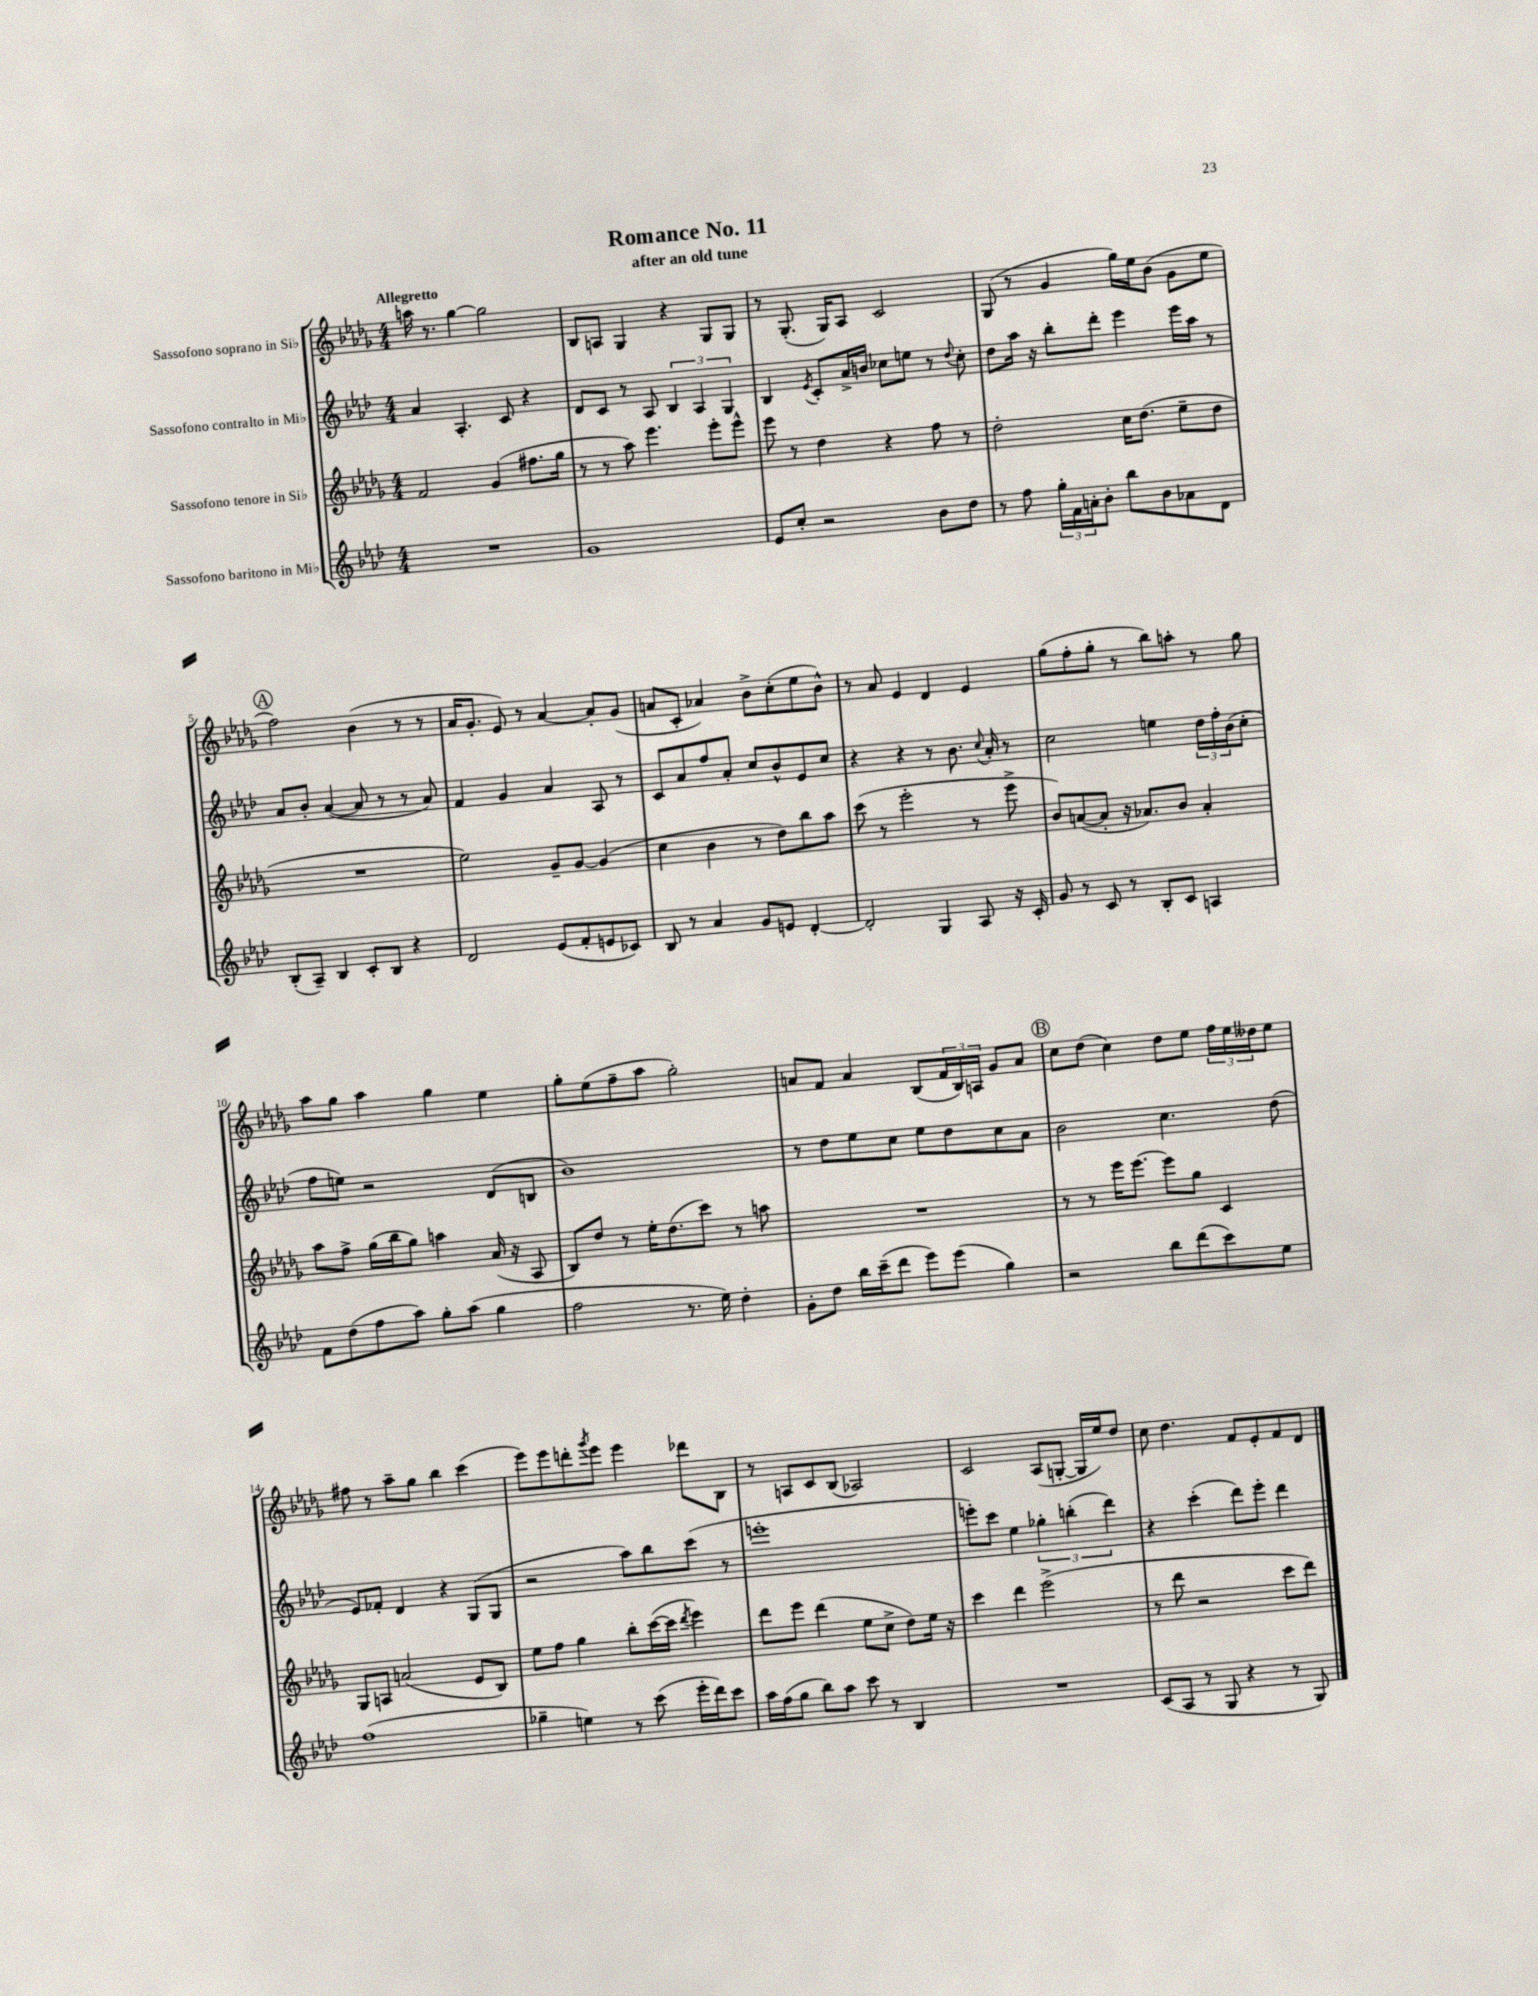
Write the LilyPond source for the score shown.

\header { title = "Romance No. 11" subtitle = "after an old tune" }
<<
\new StaffGroup <<
\new Staff = "s0" \with { instrumentName = "Sassofono soprano in Sib" } {
    \clef treble \key des \major \numericTimeSignature \time 4/4 \tempo "Allegretto"
    a''16 r8. ges''4~ ges''2 |
    bes8 a8 ges4 r4 ges8 ges8 |
    r8 ges8.-.( ges16) aes8 c'2 |
    ges8( r8 ges'4 ges''16) ees''16 bes'8( ges'8 ees''8 |
    \mark \markup { \circle "A" } f''2) bes'4( r8 r8 |
    aes'16 ges'8.-. ees'8) r8 aes'4~ aes'8-. ges'8( |
    a'8 c'8-. aes'4) bes'8-> c''8-.( ees''8 bes'8-^) |
    r8 aes'8 ees'4 des'4 ees'4 |
    ges''8( f''8-. ges''8-. r8 bes''8) a''8-. r8 ges''8 |
    aes''8 ges''8 aes''4 ges''4 ees''4 |
    ges''8-. ees''8( f''8-- aes''8 ges''2-.) |
    a'8 f'8 a'4 bes8( \tuplet 3/2 { f'16 bes16) a16 } ges'8 a'8 |
    \mark \markup { \circle "B" } c''8 des''8( c''4) des''8 ees''8 \tuplet 3/2 { f''16 ees''16 deses''16 } ees''8 |
    fis''8 r8 aes''8-- ges''8 bes''4 c'''4( |
    ees'''8) ees'''8 d'''8-. \acciaccatura { ges'''8 } ees'''8 ees'''4 des'''8 bes8 |
    r8 a8 c'8 bes8( aes2) |
    c'2 aes8( g8~-. g16 ees''16) des''8 |
    c''8 des''4. f'8 ees'8-. f'8 des'8 \bar "|." |
}
\new Staff = "s1" \with { instrumentName = "Sassofono contralto in Mib" } {
    \clef treble \key aes \major \numericTimeSignature \time 4/4
    aes'4 aes4.-. c'8 r4 |
    des'8 c'8 r8 aes8 \tuplet 3/2 { bes4 aes4 g4 } |
    bes4 \acciaccatura { ees'8 } c'8-. aes'16-> b'16 ces''8 e''8 r8 \appoggiatura { des''8 } ces''8-. |
    des''8 aes''16 r16 bes''8-. des'''8-. ees'''4 ees'''16 aes''16 r8 |
    \mark \markup { \circle "A" } aes'8 bes'8-. aes'4~( aes'8 r8 r8 aes'8) |
    f'4 g'4 aes'4 aes8 r8 |
    c'8 aes'8 f''8 aes'8-. c''8 bes'8-^ ees'8 c''8 |
    r4 r4 r8 bes'8. \appoggiatura { c''8 } aes'16-. r8 |
    c''2 e''4 \tuplet 3/2 { des''16 f''16-. bes'16( } c''8-. |
    f''8 e''8) r2 des'8( b8 |
    bes'1) |
    r8 des''8 ees''8 c''8 ees''8 des''8 c''8 aes'8 |
    \mark \markup { \circle "B" } bes'2 c''4. des''8( |
    ees'8) fes'8-. des'4 r4 g8( g8 |
    r2 aes''8) bes''8 c'''8( r8 |
    e'''1-. |
    e'''8-.) c'''8 ees''4 \tuplet 3/2 { ges''4-. b''4-.( des'''4) } |
    r4 c'''4-.( des'''8) ees'''8-. des'''4 \bar "|." |
}
\new Staff = "s2" \with { instrumentName = "Sassofono tenore in Sib" } {
    \clef treble \key des \major \numericTimeSignature \time 4/4
    f'2 ges'4( fis''8. ges''16 |
    r8 r8 aes''8) ees'''4. ees'''8-. ees'''8-^ |
    ees'''8 r8 des''4 r4 f''8 r8 |
    des''2-. c''16 des''8.( ees''8-- des''8 |
    \mark \markup { \circle "A" } R1 |
    ees''2) ges'8-- ges'8~ ges'4( |
    c''4 bes'4 r8 des''8) bes''8 aes''8 |
    c'''8( r8 ees'''2-. r8 ees'''8-> |
    bes'8) a'8~( a'8-. r16 aes'8.) bes'8 aes'4-. |
    aes''8 f''8-> ges''16( bes''16 ges''8) a''4 aes'16( r16 aes8 |
    bes8) des''8 r8 ees''16-. des''8.( c'''8) r8 a''8 |
    R1 |
    \mark \markup { \circle "B" } r8 r8 ees'''16 ees'''8.~ ees'''8 ges''8 c'4 |
    ges8 a8 a'2( ees'8 bes8) |
    ees''8 f''8 ges''4 bes''8-. c'''16~( c'''16 \acciaccatura { des'''8 } ees'''4) |
    des'''8 ees'''8 des'''4( ees''8 c''8-> des''8) ees''16 r16 |
    c'''4 des'''4 ees'''2->( |
    r8 des'''8 r2 c'''8 des'''8) \bar "|." |
}
\new Staff = "s3" \with { instrumentName = "Sassofono baritono in Mib" } {
    \clef treble \key aes \major \numericTimeSignature \time 4/4
    R1 |
    g'1 |
    ees'8 c''8-. r2 bes'8 des''8 |
    r8 f''8 \tuplet 3/2 { g''16-. f'16 a'16-. } bes'8-. bes''8 bes'8 aes'8 des'8 |
    \mark \markup { \circle "A" } bes8-.( aes8--) bes4 c'8-. bes8 r4 |
    des'2 ees'8( f'8-. e'8 ces'8) |
    bes8 r8 aes'4 g'8 e'8 des'4~-. |
    des'2-. g4 aes8 r16 c'16-. |
    g'8 r8 c'8 r8 bes8-. c'8 a4 |
    f'8 des''8( f''8 aes''8) g''8-. aes''8( g''4 |
    f''2 r8. ees''16) des''4-. |
    g'8-. des''8 bes''16 c'''16--( des'''8 ees'''8) ees'''8( g''4) |
    \mark \markup { \circle "B" } r2 bes''8 des'''8( c'''8) ees''8 |
    f''1( |
    ges''4-- e''4) r8 c'''8( ees'''16-. des'''16) c'''8 |
    aes''16 f''16( g''8 bes''8) aes''8 c'''8 r8 bes4 |
    R1 |
    c'8( aes8 r8 g8 r4 r8 g8) \bar "|." |
}
>>
>>
